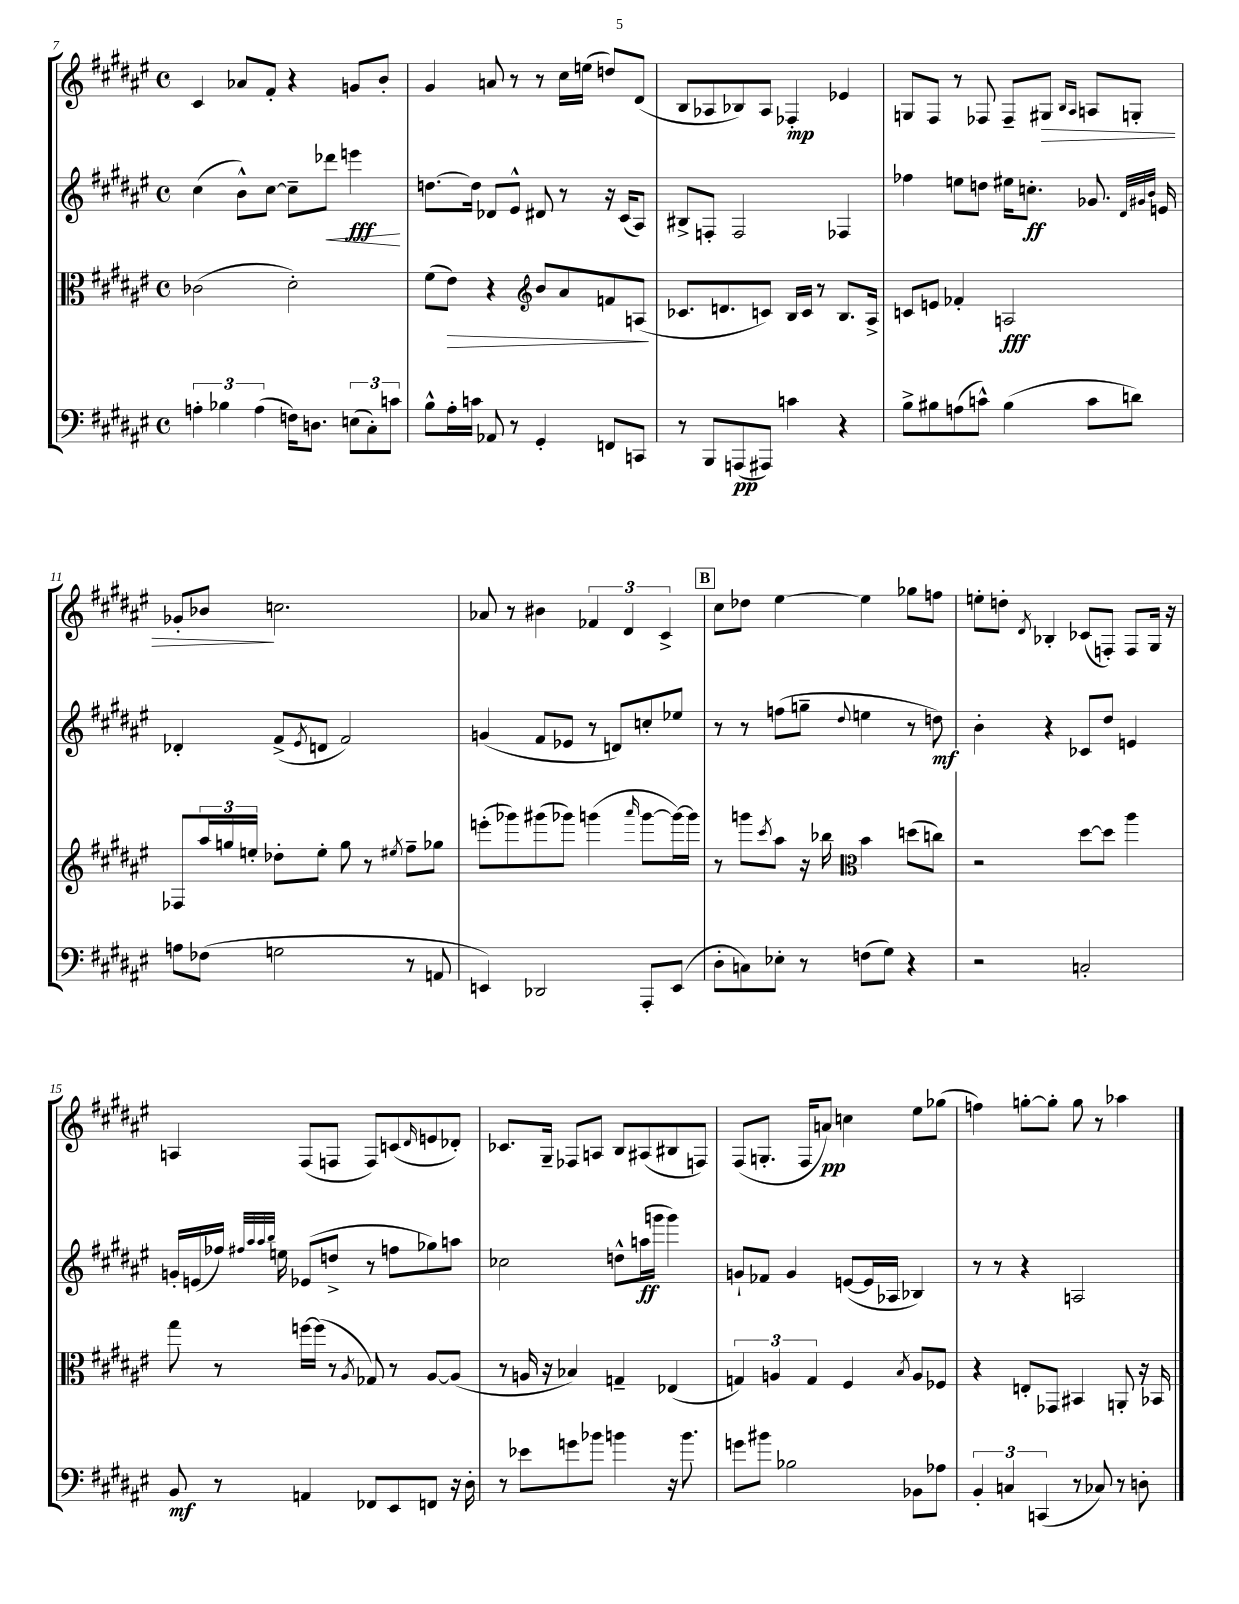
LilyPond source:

<<
\new StaffGroup <<
\new Staff = "s0" {
    \clef treble \key fis \major \defaultTimeSignature \time 4/4
    cis'4 aes'8 fis'8-. r4 g'8 b'8-. |
    gis'4 a'8 r8 r8 cis''16 e''16( d''8) dis'8( |
    b8 aes8 bes8) aes8 fes4-.\mp ees'4 |
    g8 fis8 r8 fes8 fes8-- gis8\> \grace { b16 ais16 } a8 g8-. |
    ges'8-. bes'8\! c''2. |
    aes'8 r8 bis'4 \tuplet 3/2 { fes'4 dis'4 cis'4-> } |
    \mark \markup { \box "B" } cis''8 des''8 eis''4~ eis''4 ges''8 f''8 |
    e''8-. d''8-. \acciaccatura { dis'8 } bes4-. ces'8( f8-.) f8 gis16 r16 |
    a4 fis8( f8 f8) c'8( \grace { dis'16 } e'8 des'8-.) |
    ces'8. gis16-- fes8 a8 b8 ais8( bis8 f8) |
    fis8( g8.-. fis16 a'8\pp) c''4 eis''8 ges''8( |
    f''4) g''8~-. g''8-. g''8 r8 aes''4 \bar "|." |
}
\new Staff = "s1" {
    \clef treble \key fis \major \defaultTimeSignature \time 4/4
    cis''4( b'8-^) cis''8~ cis''8-- des'''8\< e'''4\fff\! |
    d''8.~ d''16 des'8 eis'8-^ dis'8 r8 r16 cis'16( ais8) |
    bis8-> f8-. f2 fes4 |
    fes''4 e''8 d''8 eis''16 c''8.-.\ff ges'8. \grace { dis'32 gis'32 b'32 } e'16 |
    des'4-. fis'8->( \acciaccatura { eis'8 } d'8 fis'2) |
    g'4( fis'8 ees'8 r8 d'8) c''8-. ees''8 |
    \mark \markup { \box "B" } r8 r8 f''8( g''8-- \appoggiatura { dis''8 } e''4 r8 d''8\mf) |
    b'4-. r4 ces'8 dis''8 e'4 |
    g'16-. e'16( fes''16) \grace { fis''32 ais''32 ais''32 b''32 } e''16 ees'8( d''8-> r8 f''8 ges''8) a''8 |
    ces''2 d''8-^ a''16\ff( g'''16 g'''4) |
    g'8-! fes'8 g'4 e'8~( e'16 aes16 bes4) |
    r8 r8 r4 a2 \bar "|." |
}
\new Staff = "s2" {
    \clef alto \key fis \major \defaultTimeSignature \time 4/4
    ces'2( dis'2-.) |
    fis'8( eis'8\>) r4 \clef treble b'8 ais'8 f'8 a8\!( |
    ces'8. d'8. c'8) b16 c'16 r8 b8. ais16-> |
    c'8 e'8 fes'4-. a2\fff |
    fes8 \tuplet 3/2 { ais''16 g''16 e''16-. } des''8-. e''8-. g''8 r8 \acciaccatura { eis''8 } fis''8-- ges''8 |
    e'''8-.( ges'''8) gis'''8( ges'''8) g'''4( \grace { ais'''16 } g'''8~ g'''16~) g'''16 |
    \mark \markup { \box "B" } r8 g'''8 \acciaccatura { cis'''8 } ais''8 r16 bes''16 \clef alto b'4 d''8( c''8) |
    r2 dis''8~ dis''8 ais''4 |
    gis''8 r8 f''16~ f''16( r8 \acciaccatura { ais8 } ges8) r8 ais8~ ais8( |
    r8 a16 r16 bes4) g4-- ees4( |
    \tuplet 3/2 { g4) a4 g4 } fis4 \acciaccatura { b8 } a8 fes8 |
    r4 e8-. ges,8 bis,4 a,8-. r16 bes,16 \bar "|." |
}
\new Staff = "s3" {
    \clef bass \key fis \major \defaultTimeSignature \time 4/4
    \tuplet 3/2 { a4-. bes4 a4( } f16) d8. \tuplet 3/2 { e8( cis8-.) c'8 } |
    b8-^ ais16-. c'16 aes,8 r8 gis,4-. f,8 c,8 |
    r8 b,,8 a,,8\pp( ais,,8) c'4 r4 |
    b8-> bis8 a8( c'8-^) bis4( c'8 d'8) |
    a8 fes8( g2 r8 a,8 |
    e,4) des,2 ais,,8-. e,8( |
    \mark \markup { \box "B" } dis8-. c8) ees8-. r8 f8( gis8) r4 |
    r2 c2-. |
    b,8\mf r8 a,4 fes,8 eis,8 f,8 r16 dis16-. |
    r8 ees'8 g'8 bes'8 b'4 r16 b'8. |
    g'8 bis'8 bes2 bes,8 aes8 |
    \tuplet 3/2 { b,4-. c4 c,4( } r8 ces8) r8 d8-. \bar "|." |
}
>>
>>
\layout { \context { \Score currentBarNumber = #7 } }
